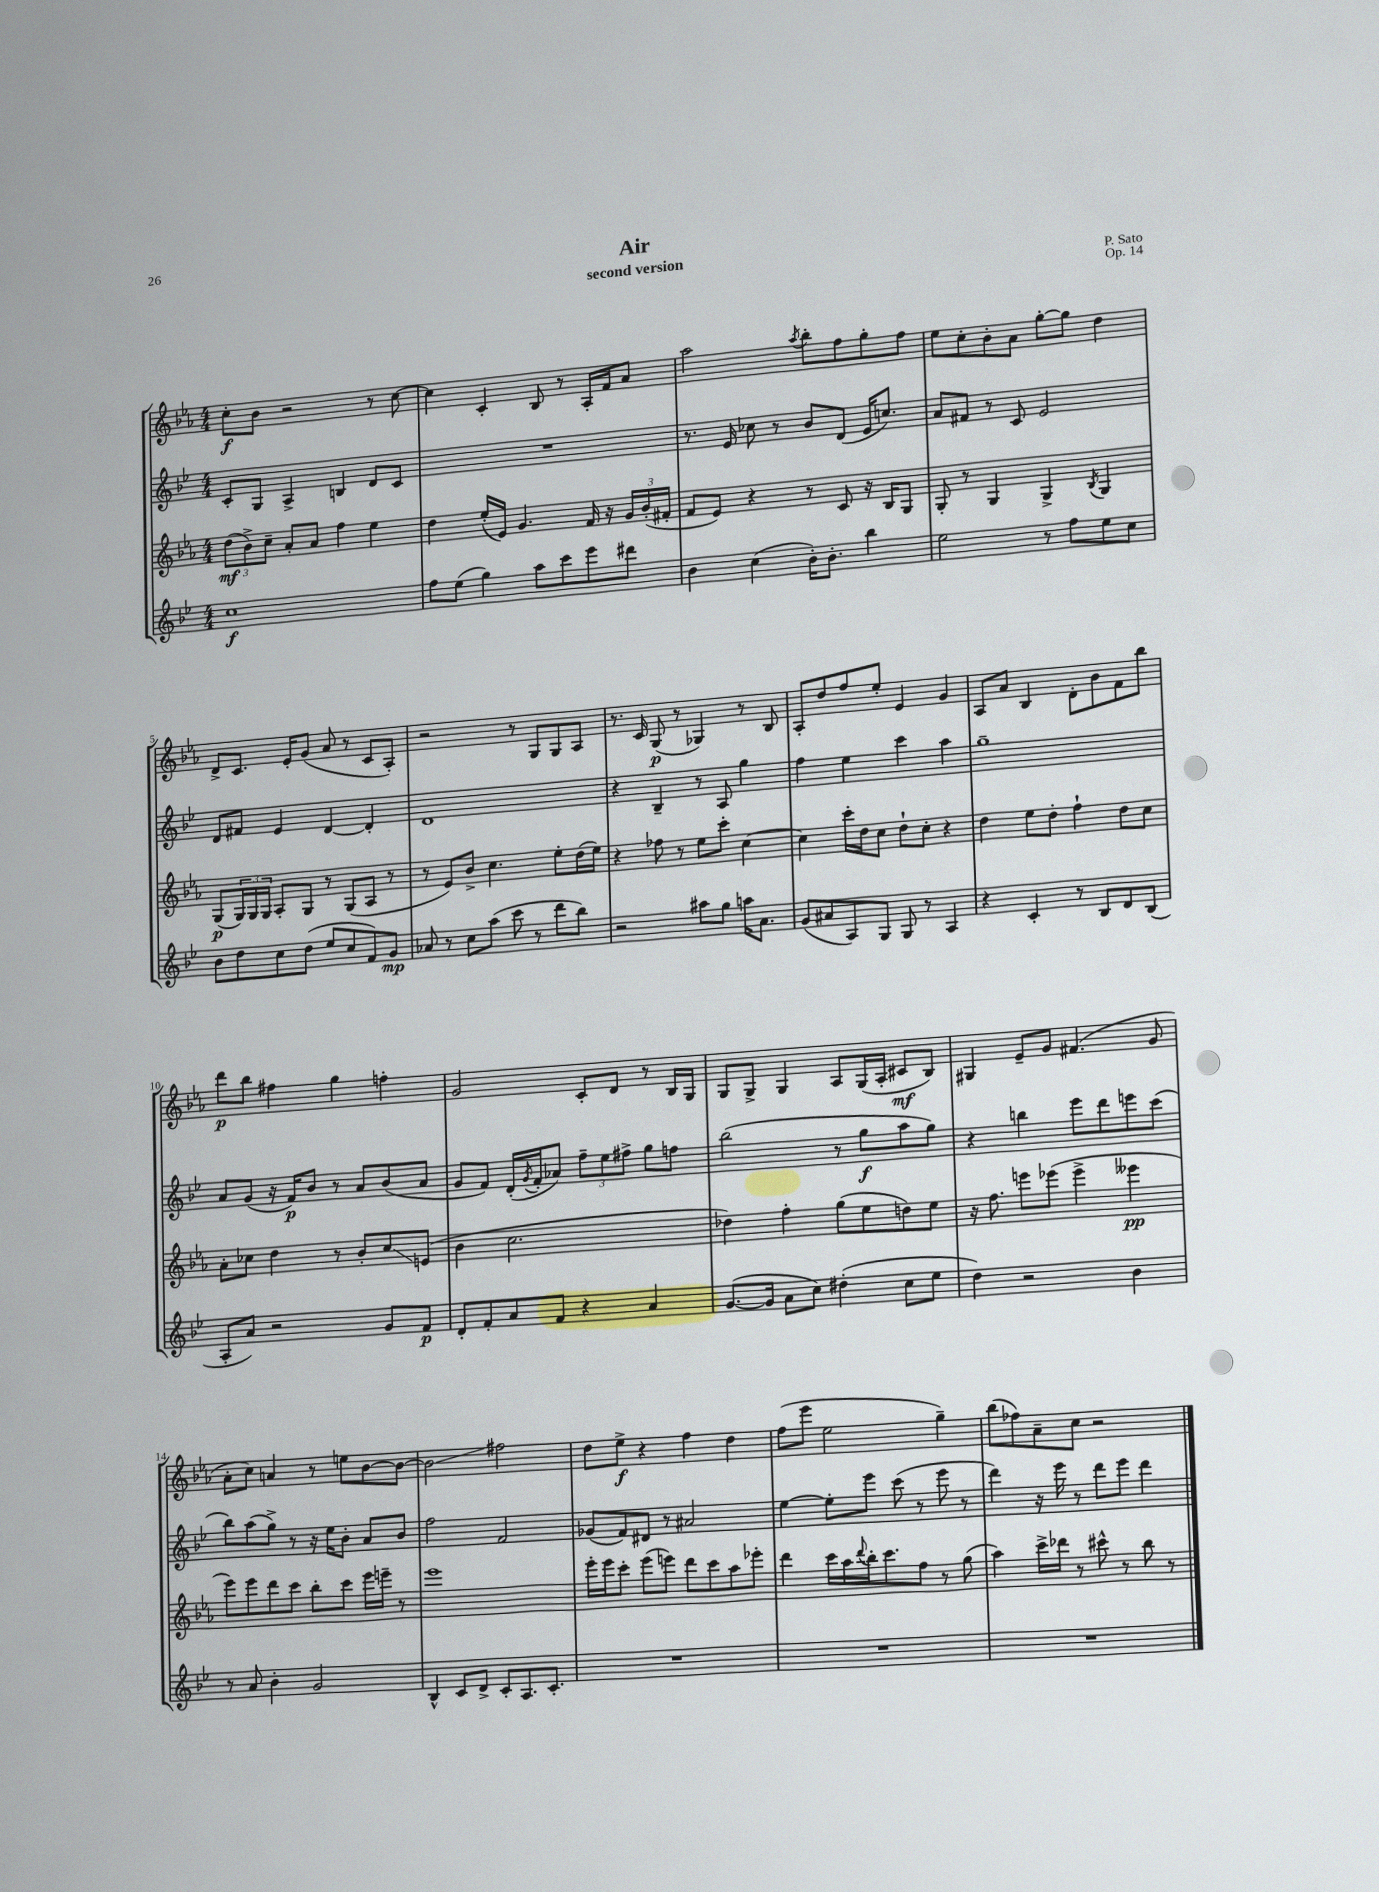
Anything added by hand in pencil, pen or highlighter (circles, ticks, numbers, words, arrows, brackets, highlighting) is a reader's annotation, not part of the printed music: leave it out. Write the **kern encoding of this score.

**kern	**kern	**kern	**kern
*staff4	*staff3	*staff2	*staff1
*clefG2	*clefG2	*clefG2	*clefG2
*k[b-e-]	*k[b-e-a-]	*k[b-e-]	*k[b-e-a-]
*M4/4	*M4/4	*M4/4	*M4/4
1cc	(12dd	8c'	8cc'
.	12b-^)	.	.
.	.	8G	8b-
.	12cc~	.	.
.	8a-'	4A^	2r
.	8a-	.	.
.	4ff	4B	.
.	4ee-	8d	8r
.	.	8c	[8cc
=	=	=	=
8ff	4dd	1r	4cc]
(8ee-	.	.	.
4gg)	(16ee-'	.	4c'
.	16e-)	.	.
.	4.g	.	.
8aa	.	.	8B-
8ccc	.	.	8r
8eee-	16f	.	16A-'
.	16r	.	16f
8ddd#	24g	.	8a-
.	(24b-'	.	.
.	24f#'	.	.
=	=	=	=
4b-	8f	8.r	2aa-
.	8e-)	.	.
.	.	16e-	.
(4cc	4r	8cc-	.
.	.	8r	.
.	.	.	8qaa-
16b-')	8r	8b-	8bb-'
8.b-'	.	.	.
.	8c	(8d	8ff
4bb-	16r	16e-	8gg'
.	16B-	8.cc)	.
.	8G	.	8ff
=	=	=	=
2ee-	8G'	8a	8ee-
.	8r	8f#	8cc'
.	4G	8r	8b-'
.	.	8c	8a-
8r	4G^	2e-	[8gg'
8ff	.	.	8gg]
.	8qB-	.	.
8ee-	4G	.	4dd
8cc	.	.	.
=	=	=	=
8b-	(8G	8d	8d^
8dd	24G)	8f#	8.c
.	24G	.	.
.	24G	.	.
8cc	8A-'	4e-	.
.	.	.	16e-'
(8dd	8G	.	(8g
8ee-	8r	[4d	8a-
8cc	(8G	.	8r
8f)	8A-	4d']	8c
8g	8r	.	8A-')
=	=	=	=
8a-	8r	1d	2r
8r	8e-)	.	.
8cc	8b-^	.	.
(8aa	4.cc	.	.
8ccc	.	.	8r
8r	.	.	8G
8ddd	8ee-'	.	8G
8bb-)	(16dd	.	8A-
.	16ee-)	.	.
=	=	=	=
2r	4r	4r	8.r
.	.	.	16c
.	8ff-	4B-~	(8G
.	8r	.	8r
8aa#	8ee-	8r	4G-)
8gg	8ccc'	8A	.
16aa	[4cc	4gg	8r
8.a	.	.	.
.	.	.	8B-
=	=	=	=
(8g	4cc]	4ff	8A-'
8a#	.	.	8dd
8A)	16ccc'	4ee-	8ff
.	16dd	.	.
8G	8cc	.	8ee-'
8G	8dd`	4ccc	4e-
8r	8cc'	.	.
4A	4r	4aa	4g
=	=	=	=
4r	4dd	1gg~	8A-
.	.	.	8a-
4c'	8ee-	.	4B-
.	8dd'	.	.
8r	4ff`	.	8d'
8B-	.	.	8b-
8d	8dd	.	8f
(8B-	8cc	.	8bb-
=	=	=	=
8A'	8a-'	8a	8ddd
8a)	8cc-	(8g	8bb-
2r	4dd	16r	4ff#
.	.	16f)	.
.	.	8b-	.
.	8r	8r	4gg
.	8b-'	8a	.
8g	8cc-	(8b-	4ff'
8f	(8e	8a	.
=	=	=	=
8d'	4b-	8g	2g
8f'	.	8f)	.
8a	2.cc	(16d'	.
.	.	8qg	.
.	.	16f'	.
8f	.	8a-)	.
4r	.	12ff~	8c'
.	.	12ee-	.
.	.	.	8d
.	.	12ff#^	.
4a	.	8gg	8r
.	.	8ff	16B-
.	.	.	16G
=	=	=	=
([8.g	4dd-)	(2bb-	8G
.	.	.	8G^
16g]	.	.	.
8a	4ff'	.	4G
8cc)	.	.	.
(4dd#'	(8gg	8r	8A-
.	8ee-	8gg	(16G
.	.	.	16A-'
8cc	8dd)	8aa	8c#
8ee-	8ee-	8gg)	8B-)
=	=	=	=
4dd)	16r	4r	4G#
.	8.ff	.	.
2r	8eee	4bb	8e-~
.	(8eee-	.	8g
.	4eee-^	8eee-	(4.f#
.	.	8ddd	.
4b-	4eee--	8eee	.
.	.	(8ccc	8g
=	=	=	=
8r	8eee-)	8bb-)	8a-'
8a	8eee-	(8aa	8cc)
4b-'	8ddd	8gg^)	4a
.	8ccc	8r	.
2g	8bb-'	16r	8r
.	.	16ee-	.
.	8ccc	8b-'	8ee
.	16eee-	8a	[8b-
.	16eee~	.	.
.	8r	8b-	8b-_
=	=	=	=
4B-^^	1eee-	2ff	2b-]
8c	.	.	.
8d^	.	.	.
8c'	.	2f	2ff#
8.A	.	.	.
8.c'	.	.	.
=	=	=	=
1r	16eee-'	(8g-	8dd
.	16eee-	.	.
.	8ccc'	8f)	8ee-^
.	(8eee-	8d#	4r
.	8eee)	8r	.
.	8ddd	2a#	4ff
.	8ccc	.	.
.	8aa-	.	4dd
.	8eee-'	.	.
=	=	=	=
1r	4ddd	[4ee-	(8ff
.	.	.	8eee-
.	16ccc	8ee-']	2ee-
.	16aa-	.	.
.	8qqddd	.	.
.	16bb-'	8eee-	.
.	8.ccc	.	.
.	.	(8ccc	.
.	8ff	8r	.
.	8r	8eee-	4gg~)
.	(8gg	8r	.
=	=	=	=
1r	4aa-)	4ddd)	(8bb-
.	.	.	8ff-)
.	16ccc^	16r	8a-~
.	16ddd-	16eee-	.
.	8r	8r	8cc
.	8ccc#^^	8ddd	2r
.	8r	8eee-	.
.	8bb-	4ddd	.
.	8r	.	.
==	==	==	==
*-	*-	*-	*-
